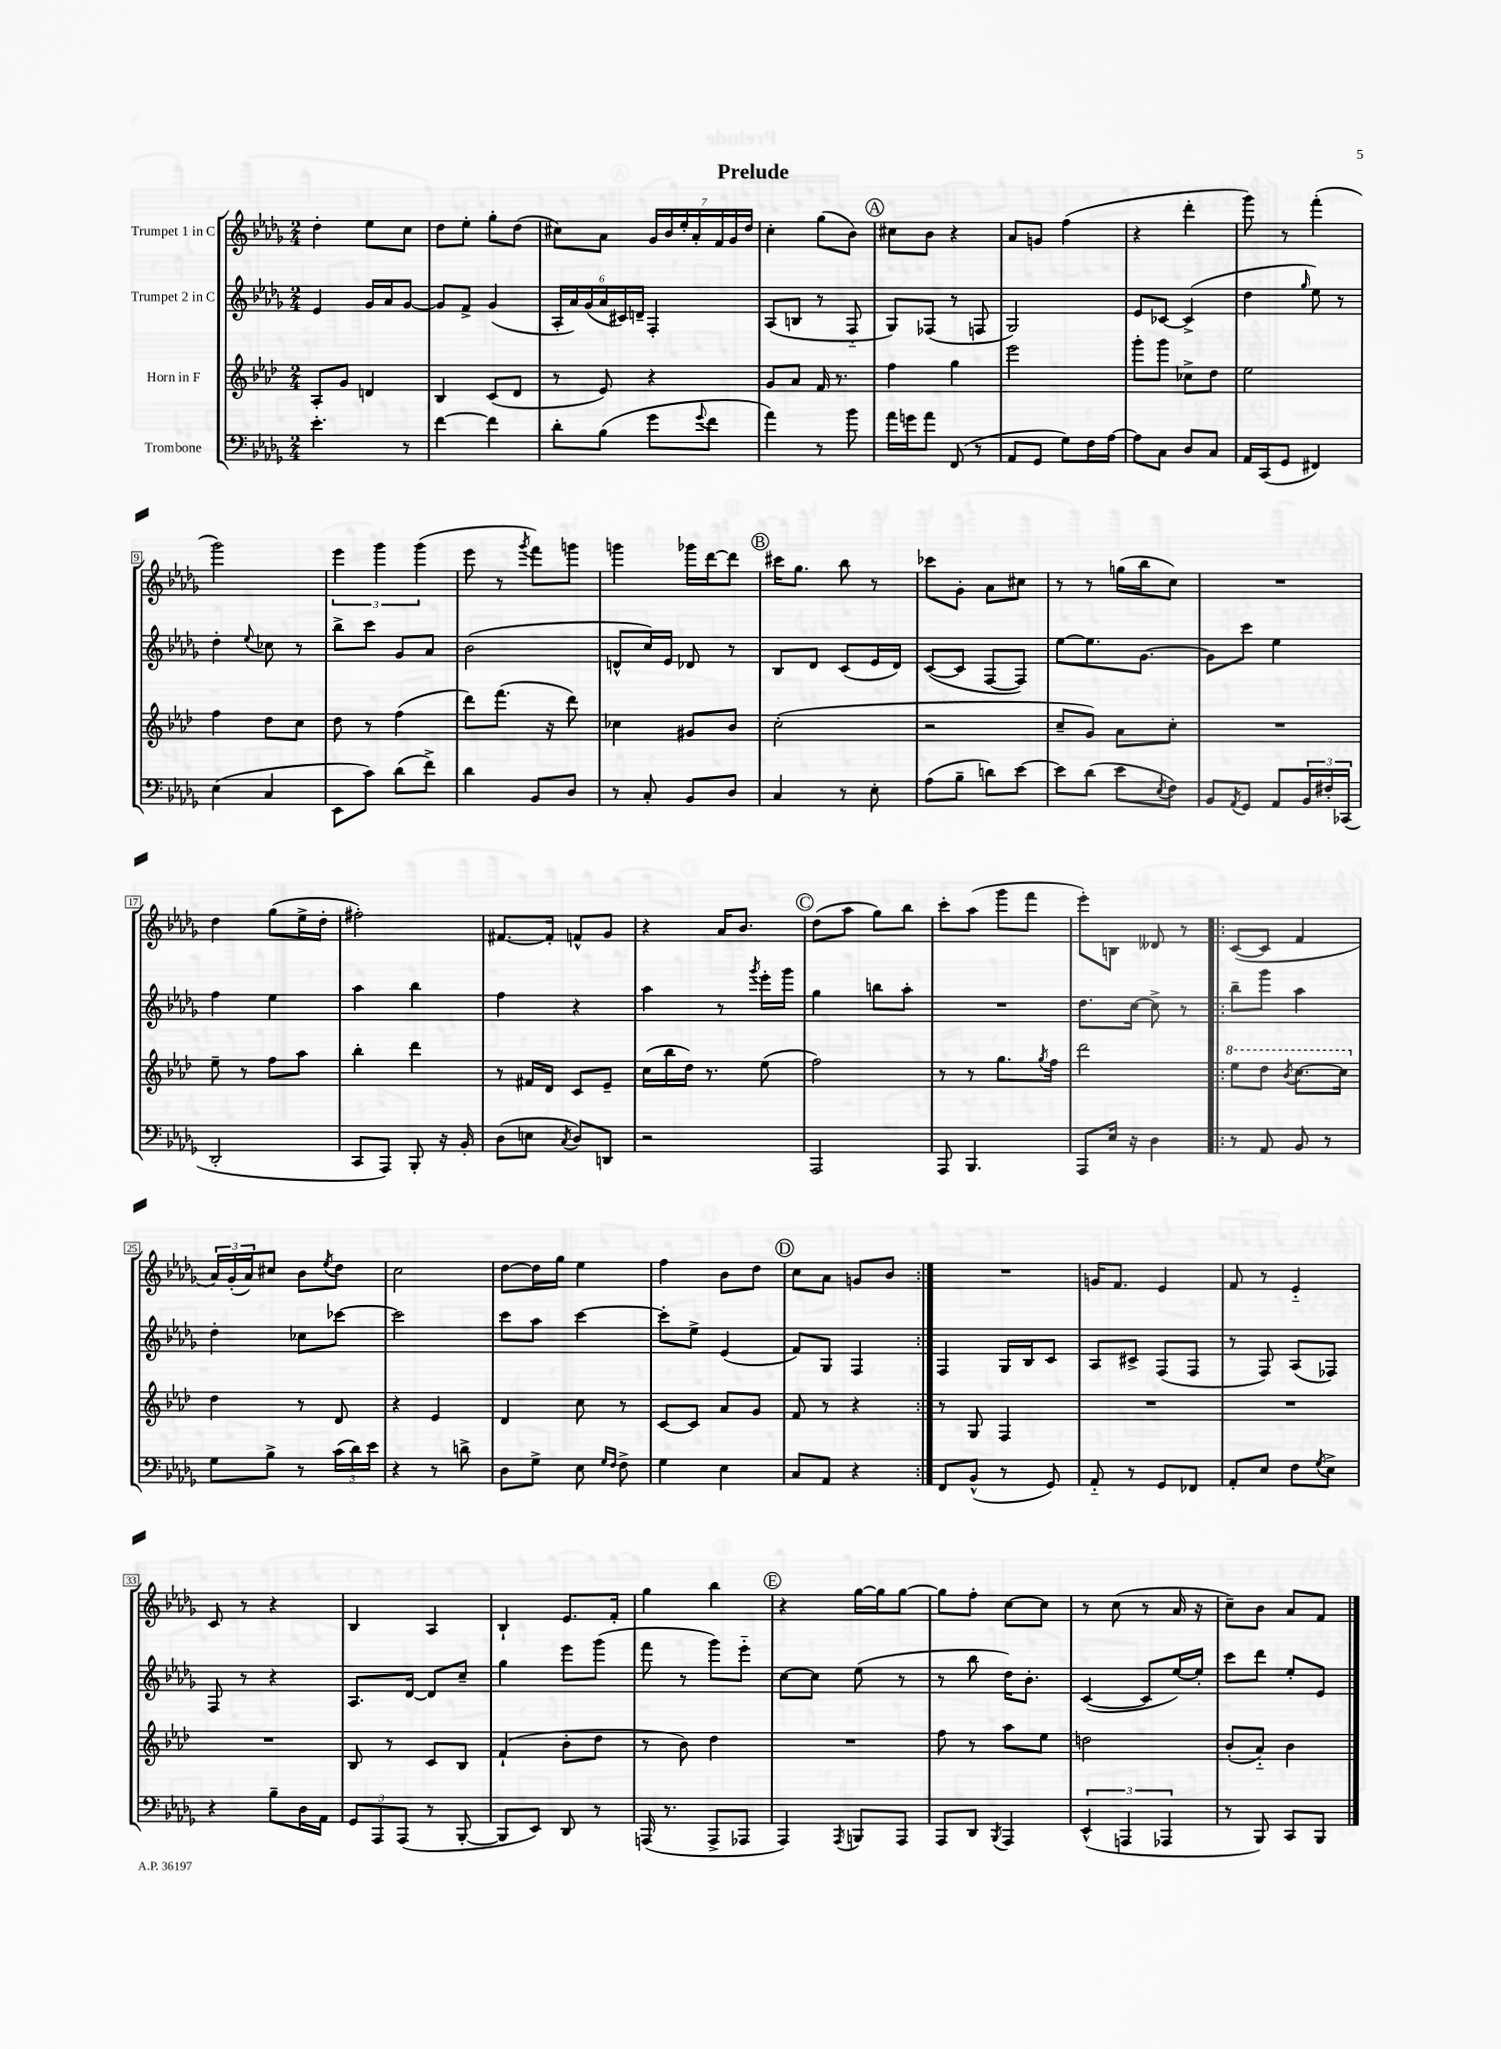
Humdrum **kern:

**kern	**kern	**kern	**kern
*staff4	*staff3	*staff2	*staff1
*clefF4	*clefG2	*clefG2	*clefG2
*k[b-e-a-d-g-]	*k[b-e-a-d-]	*k[b-e-a-d-g-]	*k[b-e-a-d-g-]
*M2/4	*M2/4	*M2/4	*M2/4
4.e-'\	8A-'/L	4e-/	4dd-'\
.	8g/J	.	.
.	4d/	16g-/LL	8ee-\L
.	.	16a-/J	.
8r	.	[8g-/J	8cc\J
=	=	=	=
[4f\	4B-/	8g-/]L	8dd-\L
.	.	8f^/J	8ee-'\J
4f\]	(8c/L	(4g-/	8gg-'\L
.	8d-/J	.	(8dd-\J
=	=	=	=
8d-'\L	8r	24A-'/LL	8cc#\L)
.	.	24a-/)	.
.	.	(24g-/	.
(8B-\J	8e-/)	24a-/	8a-\J
.	.	24c#/)	.
.	.	24d~/JJ	.
8g-\L	4r	4F'/	28g-/LL
.	.	.	28b-/
.	.	.	28ee-'/
.	.	.	28a-'/
8qqg-/	.	.	.
8f\J	.	.	.
.	.	.	28f/
.	.	.	28g-/
.	.	.	28dd-/JJ
=	=	=	=
4a-\)	8g/L	(8A-/L	4cc'\
.	8a-/J	8B/J	.
8r	16f/	8r	(8gg-\L
.	8.r	.	.
8b-\	.	8F'~/	8b-\J)
=	=	=	=
16a-\LL	4ff\	8G-/L)	8cc#\L
16g\J	.	.	.
8a-\J	.	(8F-/J	8b-\J
(8FF/	4gg\	8r	4r
8r	.	8F/	.
=	=	=	=
8AA-/L	2eee-\	2G-/)	8a-/L
8GG-/J	.	.	8g/J
8G-\L)	.	.	(4ff\
16F\L	.	.	.
[16A-\JJ	.	.	.
=	=	=	=
8A-\]L	8ggg'\L	8e-/L	4r
8C\J	8ggg\J	[8c-/J	.
8D-/L	8cc-^\L	(4c-^/]	4ddd-'\
8C/J	8dd-\J	.	.
=	=	=	=
16AA-/LL	2ee-\	4dd-\	8ggg-\)
(16CC/J	.	.	.
8GG-/J	.	.	8r
.	.	16qqgg-/	.
4FF#/)	.	8ee-\)	(4fff'\
.	.	8r	.
=	=	=	=
(4E-\	4ff\	4dd-'\	2ggg-\)
.	.	8qqee-/	.
4C/	8dd-\L	8cc-\	.
.	8cc\J	8r	.
=	=	=	=
8EE-\L	8dd-\	8bb-^\L	6eee-\
8c\J)	8r	8ccc\J	.
.	.	.	6ggg-\
(8d-\L	(4ff\	8g-/L	.
.	.	.	(6ggg-\
8f^\J)	.	8a-/J	.
=	=	=	=
4d-\	8ddd-\L)	(2b-\	8eee-\
.	(8.fff\J	.	8r
.	.	.	8qggg-/
8BB-/L	.	.	8fff\L)
.	16r	.	.
8D-/J	8ddd-\)	.	8ggg\J
=	=	=	=
8r	4cc-\	8d^^/L	4ggg\
8C'/	.	16cc/L)	.
.	.	16e-/JJ	.
8BB-/L	8g#/L	8d-/	16ggg-\LL
.	.	.	[16ddd-\J
8D-/J	8b-/J	8r	8ddd-\]J
=	=	=	=
4C/	(2cc'\	8B-/L	16ccc#\LK
.	.	.	8.gg-\J
.	.	8d-/J	.
8r	.	(8c/L	8bb-\
8E-'\	.	16e-/L	8r
.	.	16d-/JJ)	.
=	=	=	=
(8A-\L	2r	([8c/L	8ccc-\L
8B-~\J	.	8c/]J	8g-'\J
8d\L)	.	[8F/L	8a-\L
[8e-\J	.	8F/]J)	8cc#\J
=	=	=	=
8e-\]L	8cc~/L	[8ee-\L	8r
(8d-\J	8g/J)	8.ee-\]	8r
8e-\L	8a-\L	.	(16gg\LL
.	.	[8.g-\J	16bb-\J
8qE-/	.	.	.
8F\J)	8cc'\J	.	8cc\J)
=	=	=	=
8BB-/L	2r	8g-\]L	2r
8qAA-/	.	.	.
8GG-/J	.	8ccc\J	.
8AA-/L	.	4ee-\	.
24BB-/L	.	.	.
24F#'/	.	.	.
(24CC-/JJ	.	.	.
=	=	=	=
2DD-'/	8ee-~\	4ff\	4dd-\
.	8r	.	.
.	8ff\L	4ee-\	(8gg-\L
.	8aa-\J	.	16ee-^\L
.	.	.	16dd-'\JJ
=	=	=	=
8CC/L	4bb-'\	4aa-\	2ff#'\)
8AAA-/J)	.	.	.
8BBB-'/	4ddd-\	4bb-\	.
16r	.	.	.
16BB-'/	.	.	.
=	=	=	=
(8D-\L	8r	4ff\	[8.f#/L
8E\J	16f#/LL	.	.
.	16d-/JJ	.	16f#'/]Jk
8qC/	.	.	.
8D-/L)	8c/L	4r	8f^^/L
8DD/J	8e-~/J	.	8g-/J
=	=	=	=
2r	(16cc\LL	4aa-\	4r
.	16bb-\	.	.
.	16dd-\JJ)	.	.
.	8.r	.	.
.	.	8r	16a-/LK
.	.	.	8.b-/J
.	.	8qggg-/	.
.	(8ee-\	16eee-'\LL	.
.	.	16ggg-\JJ	.
=	=	=	=
2AAA-/	2ff\)	4gg-\	(8dd-\L
.	.	.	8aa-\J
.	.	8bb\L	8gg-\L)
.	.	8aa-'\J	8bb-\J
=	=	=	=
8AAA-/	8r	2r	8ccc'\L
4.BBB-/	8r	.	(8aa-\J
.	8.gg\L	.	8ggg-\L
.	.	.	8fff\J
.	8qgg/	.	.
.	16ff\Jk	.	.
=	=	=	=
8AAA-/L	2ddd-\	8.dd-\L	8eee-'\L)
16E-/Jk	.	.	8B\J
16r	.	[16cc\Jk	.
4D-\	.	8cc^\]	8d--/
.	.	8r	8r
=!|:	=!|:	=!|:	=!|:
8r	8eee-\L	8bb-~\L	([8c/L
8AA-/	8ddd-\J	8ggg-\J	8c/]J
.	8qbb-/	.	.
8BB-/	[8.ccc\L	4aa-\	4f/
8r	.	.	.
.	16ccc\]Jk	.	.
=	=	=	=
8G-\L	4dd-\	4dd-'\	24a-/LL)
.	.	.	(24g-'/
.	.	.	24a-/J)
8B-^\J	.	.	8cc#/J
8r	8r	8cc-\L	8b-\L
.	.	.	8qee-/
(24c\LL	8d-/	[8ccc-\J	8dd-\J
24d-\)	.	.	.
24e-\JJ	.	.	.
=	=	=	=
4r	4r	2ccc-\]	2cc\
8r	4e-/	.	.
8d^\	.	.	.
=	=	=	=
8D-\L	4d-/	8ccc\L	[8dd-\L
8G-^\J	.	8aa-\J	16dd-\]L
.	.	.	16gg-\JJ
8E-\	8cc\	[4ccc\	4ee-\
16qqG-/LL	.	.	.
16qqF/JJ	.	.	.
8F^\	8r	.	.
=	=	=	=
4G-\	[8c/L	8ccc'\]L	4ff\
.	8c/]J	8ee-^\J	.
4E-\	8a-/L	(4e-/	8b-\L
.	8g/J	.	8dd-\J
=	=	=	=
8C/L	8f/	8f/L)	8cc\L
8AA-/J	8r	8G-/J	8a-\J
4r	4r	4F/	8g/L
.	.	.	8b-/J
=:|!	=:|!	=:|!	=:|!
8FF/L	8r	4F/	2r
(8BB-^^/J	8G/	.	.
8r	4F/	16G-/LL	.
.	.	16B-/J	.
8GG-/)	.	8c/J	.
=	=	=	=
8AA-'~/	2r	8A-/L	16g/LK
.	.	.	8.f/J
8r	.	8c#^/J	.
8GG-/L	.	(8F/L	4e-/
8FF-/J	.	8F/J	.
=	=	=	=
8AA-'/L	2r	8r	8f/
8E-/J	.	8F/)	8r
8F\L	.	(8A-/L	4e-'~/
8qG-/	.	.	.
8E-^\J	.	8F-/J)	.
=	=	=	=
4r	2r	8F/	8c/
.	.	8r	8r
8B-~\L	.	4r	4r
16D-\L	.	.	.
16AA-\JJ	.	.	.
=	=	=	=
12GG-/L	8B-/	8.A-/L	4B-/
12AAA-/	.	.	.
.	8r	.	.
(12AAA-/J	.	.	.
.	.	[16d-/Jk	.
8r	8c/L	8d-/]L	4A-/
[8BBB-'/	8B-/J	8cc~/J	.
=	=	=	=
8BBB-/]L	(4f`/	4gg-\	4B-`/
8EE-/J)	.	.	.
8DD-/	8b-'\L	8eee-\L	8.e-/L
8r	8dd-\J	(8ggg-\J	.
.	.	.	16f'/Jk
=	=	=	=
(16AAA/	8r	8fff\	4gg-\
8.r	.	.	.
.	8b-\)	8r	.
8AAA^/L	4dd-\	8ggg-\L)	4bb-\
8AAA-/J	.	8eee-'~\J	.
=	=	=	=
4AAA-/)	2r	[8cc\L	4r
.	.	8cc\]J	.
8qAAA-/	.	.	.
8BBB/L	.	(8ee-\	[16gg-\LL
.	.	.	16gg-\]J
8AAA-/J	.	8r	[8gg-\J
=	=	=	=
8AAA-/L	8ff\	8r	8gg-\]L
8DD-/J	8r	8bb-\	8ff'\J
8qBBB-/	.	.	.
4AAA-/	8aa-\L	16dd-\LK)	[8cc\L
.	.	8.b-'\J	.
.	8ee-\J	.	8cc\]J
=	=	=	=
(6EE-^^/	2dd\	([4c/	8r
.	.	.	(8cc\
6AAA/	.	.	.
.	.	8c/]L	8r
6AAA-/	.	.	.
.	.	[16ee-/L)	16a-/
.	.	16ee-'/]JJ	16r
=	=	=	=
8r	(8b-'/L	8ccc\L	8cc~\L)
8BBB-/)	8a-'~/J)	8ddd-\J	8b-\J
8CC/L	4b-\	8ee-'/L	8a-/L
8BBB-/J	.	8e-/J	8f/J
==	==	==	==
*-	*-	*-	*-
